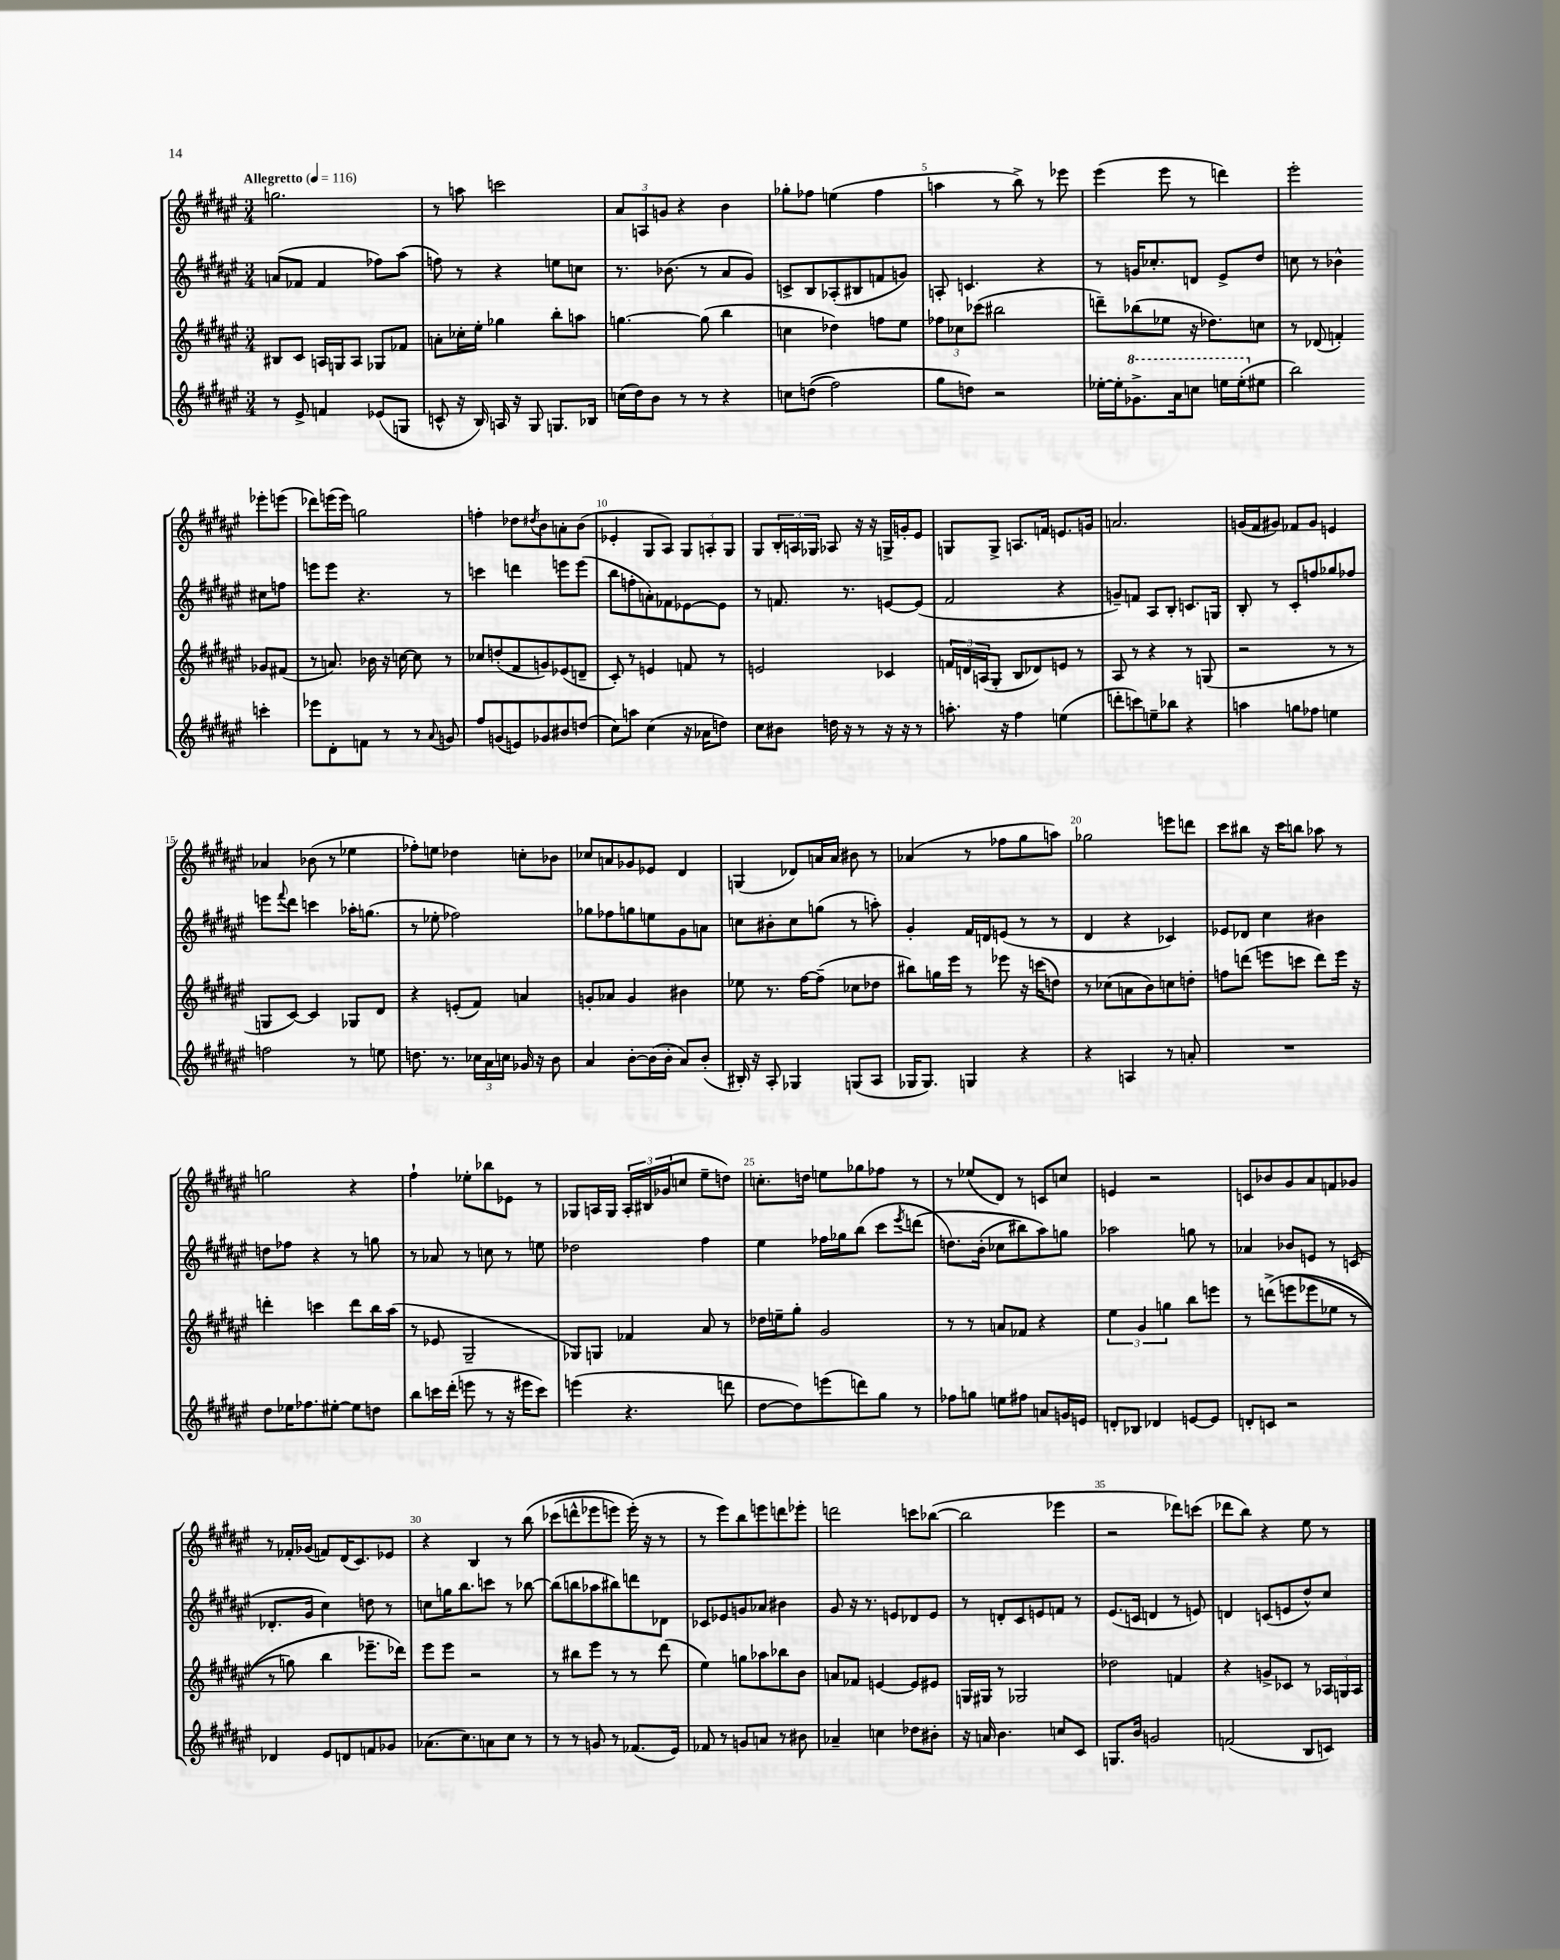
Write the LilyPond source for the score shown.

<<
\new StaffGroup <<
\new Staff = "s0" {
    \clef treble \key fis \major \numericTimeSignature \time 3/4 \tempo "Allegretto" 4 = 116
    g''2. |
    r8 a''8 c'''2 |
    \tuplet 3/2 { ais'8 a8 g'8 } r4 b'4 |
    ges''8-. fes''8 e''4( fes''4 |
    a''4 r8 b''8->) r8 ees'''8 |
    eis'''4( eis'''8 r8 d'''4) |
    eis'''2-. ees'''8-. e'''8( |
    des'''8) e'''16( e'''16) g''2 |
    f''4-. des''8 \acciaccatura { dis''8 } b'8 a'8-. b'8( |
    ees'4-. gis8 ais8) \tuplet 3/2 { gis8 a8-. gis8 } |
    gis8 \tuplet 3/2 { b16-. a16 ges16 } aes8 r16 r16 g16-> g'16-. eis'8 |
    g8 g8-> a8. f'16 e'8. g'16 |
    a'2. |
    g'16( fis'16 gis'8) fes'8 gis'8 e'4 |
    aes'4 bes'8( r8 ees''4 |
    fes''8-.) e''8 des''4 c''8-. bes'8 |
    ces''8 a'8 ges'8 ees'8 dis'4 |
    g4( des'8) a'16 a'16 bis'8 r8 |
    aes'4( r8 fes''8 gis''8 a''8) |
    ges''2 e'''8 d'''8 |
    cis'''8 bis''8 r16 cis'''16 b''8 aes''8 r8 |
    g''2 r4 |
    fis''4-! ees''8-. bes''8 ees'8 r8 |
    ges8 a16 ges16 \tuplet 3/2 { a16-. bis16 ges'16( } c''8 eis''8-- d''8) |
    c''8.-. d''16 e''8 ges''8 fes''8 r8 |
    r8 ees''8( dis'8) r8 c'8 c''8 |
    e'4 r2 |
    c'8 bes'8 gis'8 ais'8 f'8 ges'8 |
    r8 fes'16-. ges'16( f'8) dis'16( cis'8.) ees'8 |
    r4 b4 r8 b''8\( |
    ces'''8( d'''8-^ ees'''8 e'''8) e'''16-.(\) r16 r8 |
    r8 eis'''8) b''8 e'''8 d'''8 ees'''8-. |
    d'''2 c'''8 bes''8~( |
    bes''2 ees'''4 |
    r2 des'''8) c'''8( |
    des'''8 b''8) r4 eis''8 r8 \bar "|." |
}
\new Staff = "s1" {
    \clef treble \key fis \major \numericTimeSignature \time 3/4
    a'8( fes'8 fes'4 fes''8) ais''8( |
    f''8) r8 r4 e''8 c''8 |
    r8. bes'8.( r8 ais'8 gis'8) |
    c'8-> b8 aes8-.( bis8 f'8 g'8) |
    a8-. c'4. r4 |
    r8 g'16 ces''8.-. d'8 eis'8-> dis''8 |
    c''8 r8 bes'4-^ cis''8 f''8 |
    e'''8 e'''8 r4. r8 |
    c'''4 d'''4 e'''8 e'''8( |
    b''8 f''8-. a'8-.) fes'8 ees'8~ ees'8 |
    r8 f'8. r8. e'8~ e'8( |
    fis'2 r4 |
    g'8--) f'8 ais8 b8-. c'8. g16 |
    b8-. r8 cis'8-. f''8 ges''8 fes''8 |
    e'''8 \appoggiatura { fis'''8 } dis'''8 c'''4 aes''16-. g''8.( |
    r8 ees''8-. fes''2) |
    ges''8 fes''8 g''8 e''8 gis'8 a'8 |
    c''8 bis'8-. c''8 g''8( r8 a''8-.) |
    gis'4-. fis'16 d'16 e'8( r8 r8 |
    dis'4 r4 ces'4) |
    ees'8 des'8 cis''4 bis'4 |
    d''8 fes''8 r4 r8 g''8 |
    r8 aes'8 r8 c''8 r8 e''8 |
    des''2 fis''4 |
    eis''4 fes''16 ges''16 b''8( cis'''8 \acciaccatura { eis'''8 } d'''8\( |
    d''8.) b'16-.( ces''8 bis''8) ais''8\) g''8 |
    aes''2 g''8 r8 |
    aes'4 bes'8 e'8 r8 c'8( |
    des'8.-. gis'16 cis''4) d''8 r8 |
    c''8 g''16 b''8. c'''8 r8 bes''8~ |
    bes''8( b''8 aes''8 bis''8) d'''8 des'8 |
    ces'8 ees'8 g'8 aes'8 bis'4 |
    gis'8 r16 r8. e'8 des'8 e'8 |
    r8 d'8-. cis'8 e'8 f'8 r8 |
    eis'8.( c'16 d'4 r8 e'8) |
    d'4 c'8( e'8 dis''8-^) cis''8 \bar "|." |
}
\new Staff = "s2" {
    \clef treble \key fis \major \numericTimeSignature \time 3/4
    bis8 cis'8 a16 g16 a8 ges8 fes'8 |
    a'8-. ces''16-. eis''16-. ges''4 b''8-. a''8 |
    g''4.~ g''8( b''4 |
    c''4 des''4) f''8 eis''8 |
    \tuplet 3/2 { fes''8 ces''8 ces'''8( } bis''2 |
    d'''8--) bes''8( ees''8 r16 des''8.) c''8 |
    r8 des'8( f'4-.) ges'8 fis'8( |
    r8 a'8.) bes'16 r16 c''16~ c''8 r8 |
    ces''8 d''8-.( fis'8 g'8) ees'8( d'8-- |
    cis'8-.) r8 e'4 f'8 r8 |
    e'2 ces'4 |
    \tuplet 3/2 { f'16 d'16 a16( } gis8-. b8 des'8) e'8 r8 |
    ais8 r8 r4 r8 g8( |
    r2 r8 r8 |
    g8 cis'8~) cis'4 ges8 dis'8 |
    r4 e'8-.( fis'8) a'4 |
    g'8-. aes'8 g'4 bis'4 |
    ees''8 r8. fis''16~ fis''8--( ces''8 des''8 |
    bis''8) g''16 eis'''16 r8 ees'''8 r16 c'''16( d''8) |
    r8 ces''8( a'8 b'8) c''8 d''8-. |
    f''8 d'''8( e'''8 c'''8 d'''8) e'''16 r16 |
    d'''4-. c'''4 d'''8 b''16 ais''16( |
    r8 ees'8 gis2-- |
    ges8) g8 fes'4 ais'8 r8 |
    des''16 e''16-- gis''8-. gis'2 |
    r8 r8 a'8 fes'8 r4 |
    \tuplet 3/2 { eis''4 gis'4 g''4 } b''8 e'''8 |
    r8 d'''8->\( e'''8( ees'''8 ees''8 r8 |
    r8 g''8) b''4 ees'''8.-- des'''16\) |
    eis'''8 eis'''8 r2 |
    r8 bis''8 eis'''8 r8 r8 dis'''8( |
    eis''4) g''8 aes''8 bes''8 b'8 |
    a'8 fes'8 e'4~ e'8 eis'8 |
    g16 gis16 r8 ges2 |
    des''2 f'4 |
    r4 g'8-> ces'8 r8 \tuplet 3/2 { aes16 g16 aes16 } \bar "|." |
}
\new Staff = "s3" {
    \clef treble \key fis \major \numericTimeSignature \time 3/4
    r8 eis'8-> f'4 ees'8( g8 |
    c'8-^ r16 b16) a16 r16 gis8 g8. bes16 |
    c''16( dis''16) b'8 r8 r8 r4 |
    c''8 d''8(\( fis''2) |
    gis''8 d''8\) r2 |
    ees''16~-. ees''16-. \ottava #1 ges''8.-> ais''16 c'''8 e'''16 e'''16-.( \ottava #0 eis''8 |
    b''2) c'''4-. |
    ees'''8 dis'8-. f'8 r8 r8 \appoggiatura { ais'8 } g'8 |
    fis''8 g'8( e'8) ges'8 bis'8 d''8( |
    cis''8) a''8 cis''4( r16 aes'16 d''8) |
    cis''8 bis'8 d''16 r16 r8 r16 r16 r8 |
    a''8.-. r16 fis''4 e''4( |
    d'''8-. c'''8) e''8-- bes''8 r4 |
    a''4 g''8 fes''8 e''4 |
    f''2 r8 e''8 |
    d''8. r8. \tuplet 3/2 { ces''16 ais'16 c''16 } ges'16 r16 b'8 |
    ais'4 b'8~-. b'16( b'16-. ais'8) b'8-.( |
    bis16-.) r16 ais8-. ges4 g8( ais8 |
    ges16 ges8.) g4 r4 |
    r4 a4 r8 a'8-. |
    R2. |
    dis''8 ees''16 fes''8. eis''8~-. eis''8 d''8 |
    b''8 c'''16 dis'''16-.( e'''8 r8 r16 eis'''16 c'''8) |
    e'''4( r4. d'''8 |
    dis''8~ dis''8) e'''8( d'''8) gis''8 r8 |
    fes''8 g''8 e''8 fis''8 a'8 g'16 e'16 |
    d'8-. bes8 des'4 e'8~ e'8 |
    d'8-. c'8 r2 |
    des'4 eis'8 d'8 f'8 ges'8 |
    aes'8.( cis''8.) a'8 cis''8 r8 |
    r8 r8 g'8 r8 fes'8.( eis'16) |
    fes'8 r8 g'8 a'8 r8 bis'8 |
    aes'4-- c''4 des''8 bis'8-. |
    r16 a'16 b'4. c''8 cis'8 |
    g8. b'16 g'2 |
    f'2( b8 c'8) \bar "|." |
}
>>
>>
\layout { \context { \Score \override BarNumber.break-visibility = ##(#f #t #t) barNumberVisibility = #(every-nth-bar-number-visible 5) } }
